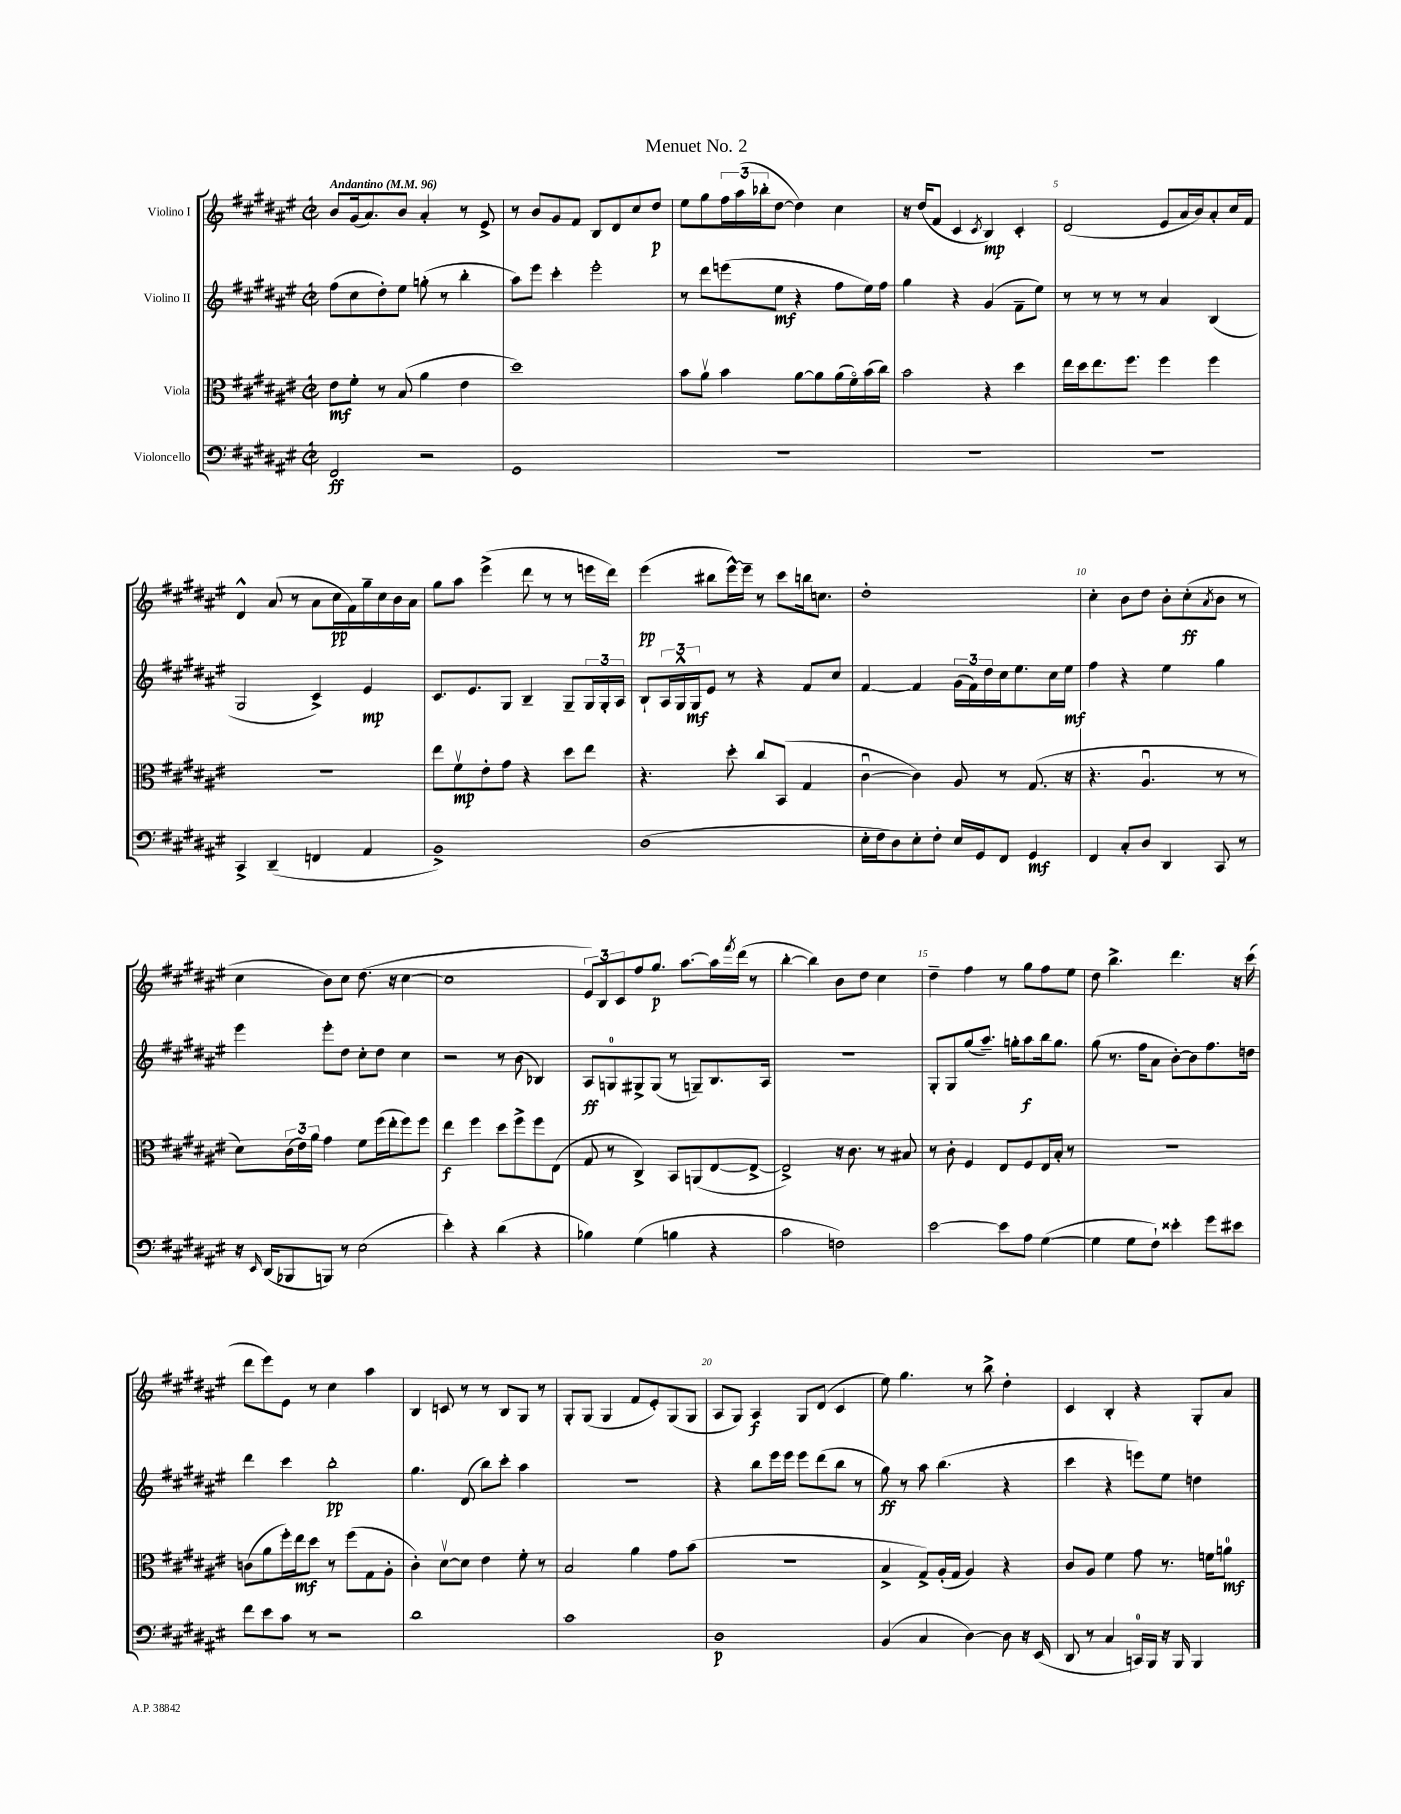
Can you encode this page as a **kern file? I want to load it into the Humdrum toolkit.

**kern	**kern	**kern	**kern
*staff4	*staff3	*staff2	*staff1
*clefF4	*clefC3	*clefG2	*clefG2
*k[f#c#g#d#a#e#]	*k[f#c#g#d#a#e#]	*k[f#c#g#d#a#e#]	*k[f#c#g#d#a#e#]
*M2/2	*M2/2	*M2/2	*M2/2
*met(c|)	*met(c|)	*met(c|)	*met(c|)
*MM96	*MM96	*MM96	*MM96
2FF#/	8e#\L	(8ff#\L	8b/L
.	8f#'\J	8cc#\	(16g#/k
.	.	.	8.a#/)
.	8r	8dd#'\)	.
.	(8B/	8ee#\J	8b/J
2r	4a#\	(8gg'\	4a#'/
.	.	8r	.
.	4e#\	4bb'\	8r
.	.	.	8e#^/
=	=	=	=
1GG#	1dd#)	8aa#\L)	8r
.	.	8eee#\J	8b/L
.	.	4ccc#'\	8g#/
.	.	.	8f#/J
.	.	2eee#'\	8B/L
.	.	.	8d#/
.	.	.	8cc#/
.	.	.	8dd#/J
=	=	=	=
1r	8b\L	8r	8ee#\L
.	8a#v\J	8ddd#\L	8gg#\
.	4b\	(8eee\	24ff#\L
.	.	.	(24aa#\
.	.	.	24bb-'\J
.	.	8ee#\J	[8dd#\J
.	[8a#\L	4r	4dd#\])
.	8a#\]	.	.
.	(16a#\L	8ff#\L	4cc#\
.	16f#o\)	.	.
.	(16b\	16ee#\L)	.
.	16cc#\JJ)	16ff#\JJ	.
=	=	=	=
1r	2b\	4gg#\	16r
.	.	.	(16dd#/LK
.	.	.	8f#/J
.	.	4r	4c#/
.	.	.	8qc#/
.	4r	(4g#/	4B/)
.	4dd#\	8f#~\L	4c#'/
.	.	8ee#\J)	.
=	=	=	=
1r	16ee#\LL	8r	(2d#/
.	16dd#\J	.	.
.	8.ee#\	8r	.
.	.	8r	.
.	8.ff#\J	.	.
.	.	8r	.
.	4ff#\	4a#/	8e#/L
.	.	.	16a#/L
.	.	.	16b/J)
.	4ff#\	(4B/	8a#'/
.	.	.	16cc#/L
.	.	.	16f#/JJ
=	=	=	=
4CC#^/	1r	2G#/	4d#^^/
(4DD#~/	.	.	(8a#/
.	.	.	8r
4FF/	.	4c#^/)	8a#\L
.	.	.	16cc#\L
.	.	.	16f#\)
4AA#/	.	4e#/	16gg#~\
.	.	.	16cc#\
.	.	.	16b\
.	.	.	16a#\JJ
=	=	=	=
1BB^)	8ee#\L	8.c#/L	8gg#\L
.	8f#v\	.	8aa#\J
.	.	8.e#/	.
.	8e#'\	.	(4eee#^\
.	8g#\J	8G#/J	.
.	4r	4B~/	8ddd#\
.	.	.	8r
.	8dd#\L	8G#~/L	8r
.	8ee#\J	24G#/L	16eee\LL
.	.	24G#'/	.
.	.	.	16ddd#\JJ)
.	.	24A#/JJ	.
=	=	=	=
(1D#	4.r	8B`/L	(4eee#\
.	.	24A#/L	.
.	.	24G#^^/	.
.	.	24G#/J	.
.	.	8e#/J	8bb#\L
.	8dd#'\	8r	[16eee#^^\L)
.	.	.	16eee#~\]JJ
.	8cc#/L	4r	8r
.	(8BB/J	.	8ccc#\L
.	4G#/	8f#/L	16bb\k
.	.	.	8.cc\J
.	.	8cc#/J	.
=	=	=	=
16E#'\LL	[4c#u\	[4f#/	1dd#'
16F#\J	.	.	.
8D#\)	.	.	.
8E#'\	4c#\])	4f#/]	.
8F#'\J	.	.	.
16E#/LL	8A#/	(24g#\LL	.
.	.	24f#\)	.
16GG#/J	.	.	.
.	.	24dd#\	.
8FF#/J	8r	16cc#\J	.
.	.	8.ee#\	.
4GG#/	(8.G#/	.	.
.	.	16cc#\L	.
.	16r	16ee#\JJ	.
=	=	=	=
4FF#/	4.r	4ff#\	4cc#'\
8C#'/L	.	4r	8b\L
8D#/J	4.A#u/	.	8dd#\J
4DD#/	.	4ee#\	8b'\L
.	.	.	(8cc#'\
.	.	.	8qa#/
8CC#/	8r	4gg#\	8b\J
8r	8r	.	8r
=	=	=	=
16r	8d#\L)	4eee#\	4cc#\
16qqEE#/	.	.	.
(16DD#/LK	.	.	.
8BBB-/	(24c#\L	.	.
.	24e#\)	.	.
.	24a#\JJ	.	.
8BBB/J)	4g#\	8eee#'\L	8b\L)
8r	.	8dd#\J	8cc#\J
(2E#\	8f#\L	8cc#'\L	(8.dd#\
.	(16ff#\L	8dd#\J	.
.	16ee#'\J	.	16r
.	8ff#\)	4cc#\	[4cc#\
.	8ff#\J	.	.
=	=	=	=
4e#'\)	4ee#\	2r	1cc#]
4r	4ff#\	.	.
(4d#\	8dd#\L	8r	.
.	8ff#^\	(8b\	.
4r	8ff#\	4B-/)	.
.	(8E#\J	.	.
=	=	=	=
4B-\)	8G#/	8A#/L	12e#/L)
.	.	.	12B/
.	8r	8G/	.
.	.	.	12c#/
(4G#\	4C#^/)	8G#^/	8ff#/
.	.	(8G#/J	8.gg#/J
4B\	8BB/L	8r	.
.	.	.	[8.aa#\L
.	(8AA/	8G~/L)	.
4r	[8E#/	8.B/	16aa#\]L
.	.	.	8qfff#/
.	.	.	(16ddd#\JJ
.	8E#^/_J	.	8r
.	.	16A#/Jk	.
=	=	=	=
2c#\	2E#^/])	1r	[4bb'\
.	.	.	4bb\])
2F\)	16r	.	8b\L
.	8.c#\	.	.
.	.	.	8dd#\J
.	8r	.	4cc#\
.	8B#/	.	.
=	=	=	=
[2e#\	8r	8G#'/L	4dd#~\
.	8c#'\	8G#/	.
.	4F#/	(8gg#/	4ff#\
.	.	8.aa#~/J)	.
8e#\]L	8E#/L	.	8r
.	.	16gg'\LK	.
8A#\J	8F#/	8aa#\	8gg#\L
([4G#\	16E#/L	16bb\k	8ff#\
.	16B'/JJ	8.gg\J	.
.	8r	.	8ee#\J
=	=	=	=
4G#\]	1r	(8gg#\	8dd#\
.	.	8.r	4.bb^\
8G#\L	.	.	.
.	.	16ff#\LK	.
8F#`\J)	.	8a#\J	.
4e##'\	.	[8b'\L)	4.ddd#\
.	.	8b\]	.
8g#\L	.	8.ff#\	.
8e#\J	.	.	16r
.	.	16dd\Jk	(16ccc#\
=	=	=	=
8f#\L	(8c\L	4ddd#\	8ddd#\L
8e#\	8a#\	.	8eee#\)
8c#\J	16ff#'\L)	4ccc#\	8e#\J
.	16ee#\J	.	.
8r	8dd#\J	.	8r
2r	8r	2bb'\	4cc#\
.	(8ff#\L	.	.
.	8G#\	.	4aa#\
.	8A#'\J	.	.
=	=	=	=
1d#	4c#'\)	4.gg#\	4B/
.	[8d#v\L	.	8c/
.	8d#\]J	(8d#/	8r
.	4e#\	8bb\L)	8r
.	.	8ccc#'\J	8B/L
.	8f#'\	4aa#\	8G#/J
.	8r	.	8r
=	=	=	=
1c#	2B/	1r	8G#'/L
.	.	.	(8G#/J
.	.	.	4G#/
.	4a#\	.	8f#/L
.	.	.	8e#'/)
.	8g#\L	.	(8G#/
.	(8b\J	.	8G#/J
=	=	=	=
1D#	1r	4r	8A#/L
.	.	.	8G#/J)
.	.	8bb\L	4A#/
.	.	16eee#\L	.
.	.	16eee#\JJ	.
.	.	8eee#\L	8G#/L
.	.	(8ddd#\	(8d#/J
.	.	8bb\J	4c#/
.	.	8r	.
=	=	=	=
(4BB/	4B^/	8gg#\)	8ee#\)
.	.	8r	4.gg#\
4C#/	8G#^/L)	8aa#\	.
.	(16A#'/L	(4.bb\	.
.	16G#/JJ	.	.
[4D#\)	4A#/)	.	8r
.	.	.	8bb^\
8D#\]	4r	4r	4dd#'\
16r	.	.	.
(16EE#/	.	.	.
=	=	=	=
8DD#/	8c#/L	4ccc#\	4c#/
8r	8A#/J	.	.
4C#/	4f#\	4r	4B'/
16CC/LL)	8g#\	8eee\L)	4r
16BBB/JJ	.	.	.
16r	8.r	8ee#\J	.
16BBB/	.	.	.
4BBB/	.	4dd\	8G#'/L
.	16f\LK	.	.
.	8a\J	.	8a#/J
==	==	==	==
*-	*-	*-	*-
